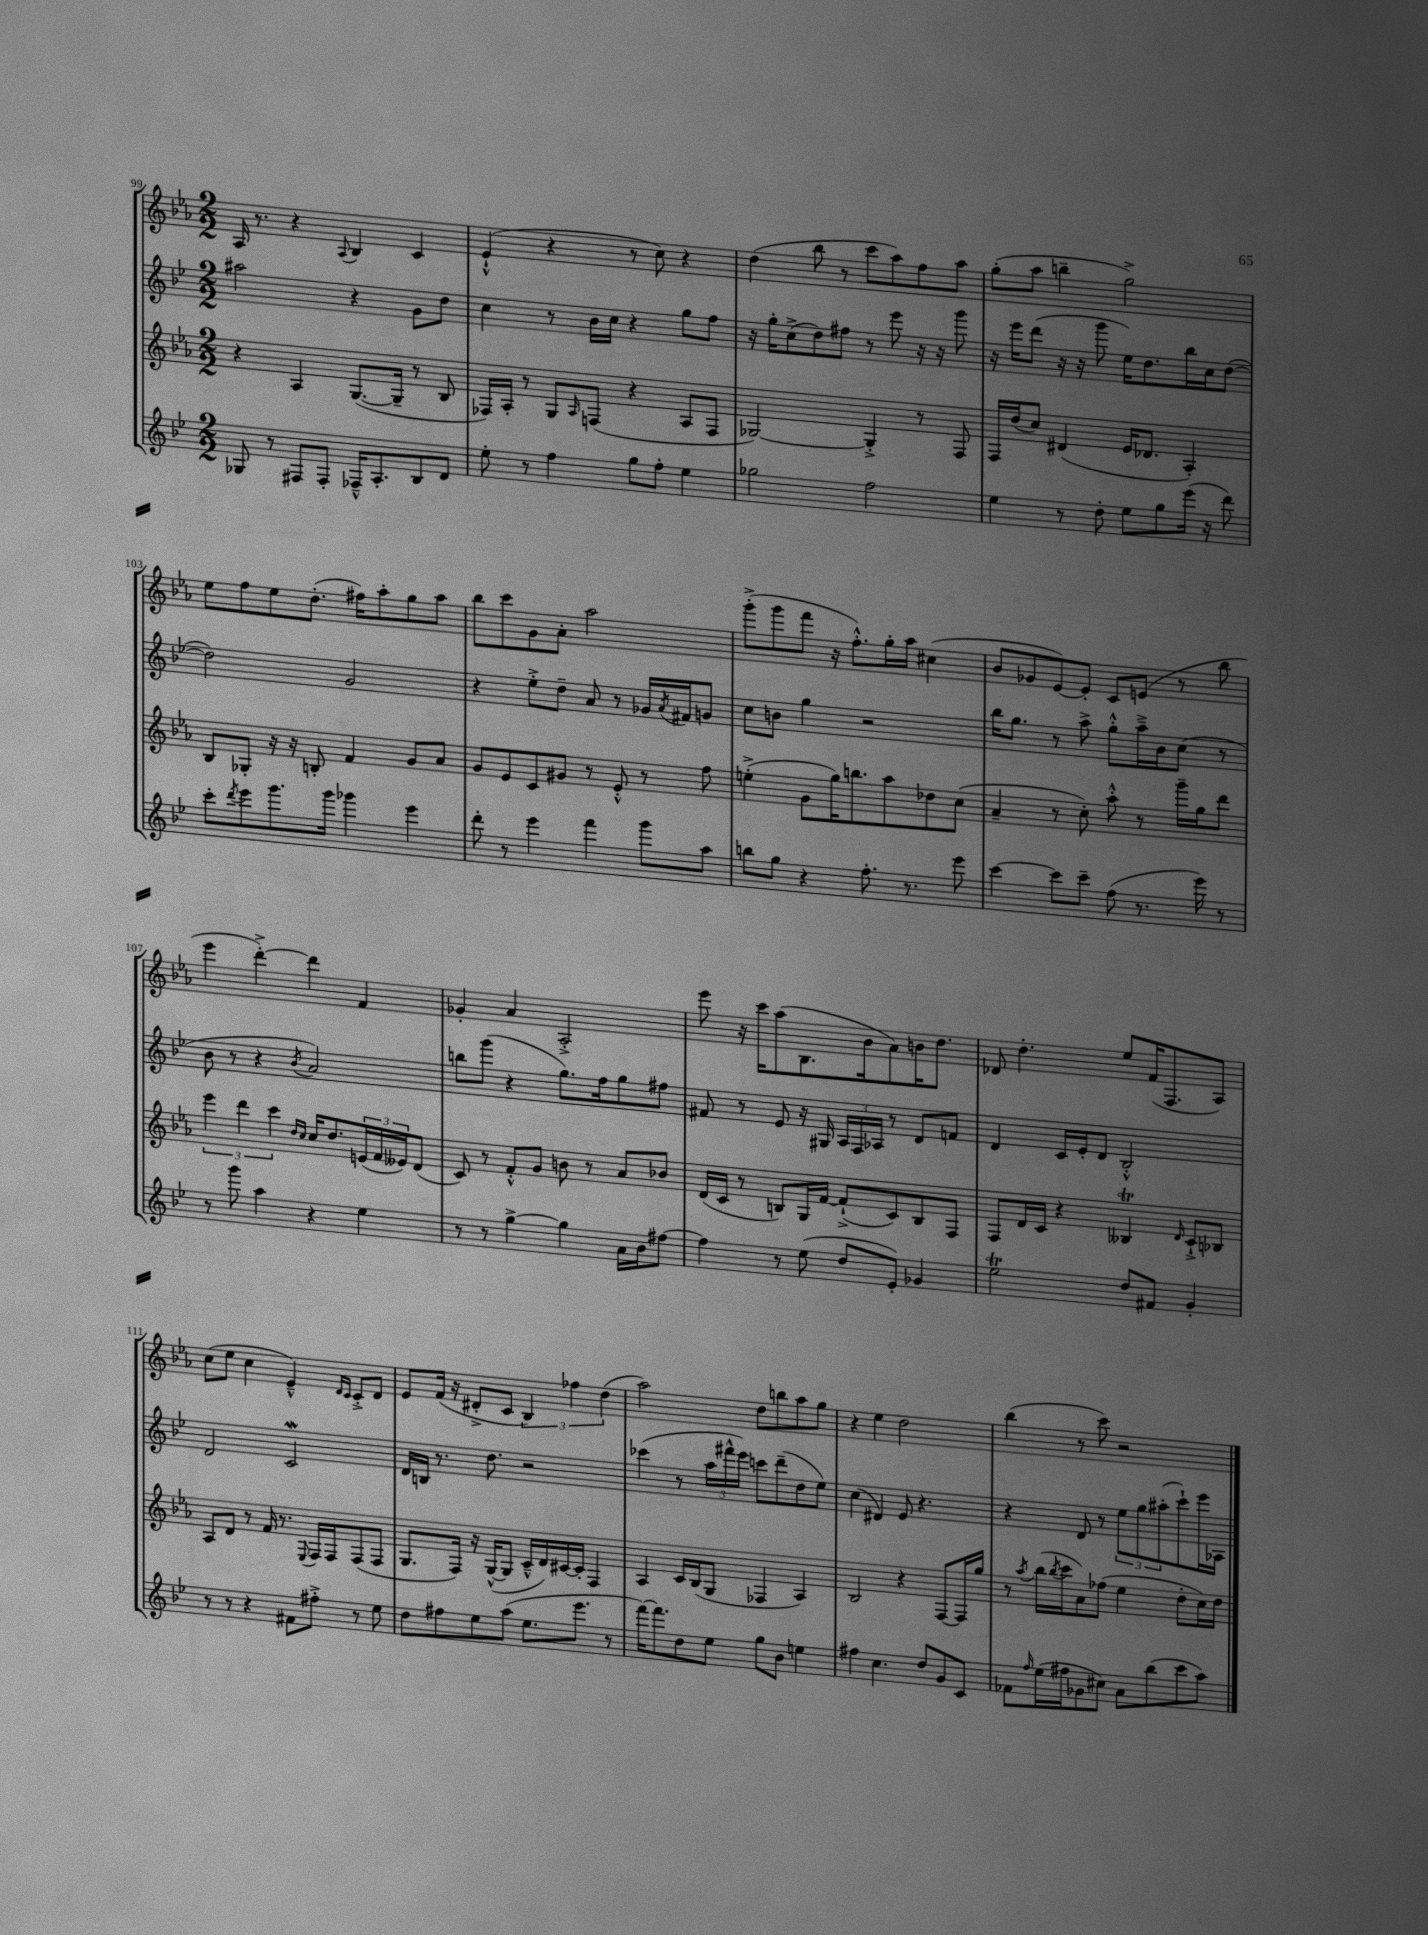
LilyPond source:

<<
\new StaffGroup <<
\new Staff = "s0" {
    \clef treble \key ees \major \numericTimeSignature \time 2/2
    aes16 r8. r4 \appoggiatura { aes8 } bes4 c'4 |
    ees'4-!-^( r4 r8 c''8) r4 |
    d''4( bes''8 r8 c'''8 aes''8) f''8 aes''8 |
    g''8-.( aes''8 b''4-- g''2->) |
    ees''8 f''8 ees''8 d''8.-.( fis''16) aes''8-. g''8 aes''8 |
    bes''8 c'''8 g'8 aes'8-. aes''2 |
    g'''8-.->( g'''8 f'''8 r16 f''8.-.-^) g''16-. aes''16 cis''4( |
    bes'8 ges'8 ees'8~) ees'8-. c'8 e'8( r8 bes''8 |
    ees'''4 d'''4~-.->) d'''4 f'4 |
    ges'4-. aes'4 aes2-.-> |
    ees'''8 r16 c'''16 aes''8( bes8. bes'16 aes'8) b'16 d''8. |
    des'8 d''4.-. ees''8 f'16( f8. aes8) |
    c''8( ees''8 c''4 ees'4---^) \grace { d'16 c'16 } c'8-.-> d'8 |
    ees'8 f'16( r16 dis'8-.-> c'8 \tuplet 3/2 { bes4) fes''4 d''4( } |
    aes''2) d''8 b''8 aes''8 g''8 |
    r4 ees''4 d''2 |
    bes''4( r8 c'''8) r2 \bar "|." |
}
\new Staff = "s1" {
    \clef treble \key bes \major \numericTimeSignature \time 2/2
    ais''2 r4 g'8 d''8 |
    c''4 r8 bes'16 c''16 r4 g''8 f''8 |
    r16 g''16-. c''8->( d''8) fis''8 r8 ees'''8 r16 r16 g'''8 |
    r16 ees'''16 d'''8( r16 r16 g'''8 ees''16) d''8. bes''16 c''16 d''8~( |
    d''2) g'2 |
    r4 ees''8-.-> d''8-- a'8 r8 ges'16 \acciaccatura { a'8 } fis'16 g'8 |
    c''8 b'8 g''4 r2 |
    bes''16 g''8. r8 a''8-> g''8-.-^ a''16---> bes'16 c''8( r8 |
    bes'8 r8 r4 \acciaccatura { bes'8 } a'2) |
    b''8 g'''8( r4 g''8.) f''16 g''8 fis''8 |
    fis'8 r8 ees'8 r16 gis16 \tuplet 3/2 { a16 f16 aes16 } r8 d'8 f'8 |
    d'4 c'16 ees'16-. d'8 bes2-.-^ |
    d'2 c'2\mordent |
    d'16 b16 r8. d''8. r2 |
    ces'''4( r8 \tuplet 3/2 { a''16 fis'''16-^ ees'''16) } c'''8 d'''8--( d''8 ees''8) |
    c''4( dis'4) ees'8 r4. |
    r4 d'8 r8 \tuplet 3/2 { ees''8 g''8 ais''8-.( } c'''8-!) ees'''16 aes16 \bar "|." |
}
\new Staff = "s2" {
    \clef treble \key ees \major \numericTimeSignature \time 2/2
    r4 aes4 g8.~( g16-- r8 bes8 |
    fes16) aes16-. r8 g8 \grace { aes16 } f8( r4 aes8 f8 |
    ges2~) ges4-.-> r8 f8 |
    f16 d''16( c''8) dis'4( ees'16 des'8. aes4-.) |
    bes8 ges8-. r16 r16 b8-. f'4 g'8 aes'8 |
    g'8 ees'8 c'8 gis'8 r8 ees'8-.-^ r8 f''8 |
    e''4-.->( g'8 g''16) b''8. aes''8 des''8 c''8( |
    aes'4-- r8 c''8-.) aes''8-.-^ r8 g'''16-- g''16 d'''8 |
    \tuplet 3/2 { ees'''4 d'''4 c'''4 } \grace { d''16 c''16 } c''16 d''8. \tuplet 3/2 { e'16( f'16 eeses'16) } d'8( |
    c'8) r8 f'8-.-^ g'8 b'8 r8 aes'8 bes'8 |
    d'16( c'16 r8 b8) g16 f'16~ f'8-!->( c'8) b8 f8 |
    f8 d'16 c'16 r4 beses4\trill \grace { d'16 } c'8-!-> bes8 |
    aes8 d'8 r8 f'16 r8. \appoggiatura { ees8 } f16 f16 f8( f8 |
    g8. f16) r16 g16~-^( g8 c'16---^ d'16) cis'16~ cis'16-. f4 |
    aes4 c'16 bes16( g8 fes4 aes4) |
    bes2 r4 f8~ f16 g''16 |
    r8 \acciaccatura { aes''8 } bes''16( \acciaccatura { bes''8 } c'''16 aes'8) fes''8( ees''4 d''8-. c''16) d''16 \bar "|." |
}
\new Staff = "s3" {
    \clef treble \key bes \major \numericTimeSignature \time 2/2
    ges8 r8 fis8 fis8-. fes16---^ a8.-. bes8 d'8 |
    ees''8-. r8 f''4 g''8 f''8-. ees''4 |
    ges''2 f''2 |
    ees''4 r8 d''8-. ees''8 g''8 ees'''16( r16 d'''8) |
    c'''8-. \acciaccatura { d'''8 } ees'''8 g'''8. g'''16 ges'''4 ees'''4 |
    d'''8-. r8 ees'''4 f'''4 g'''8 a''8 |
    b''8 g''8 r4 f''8.-. r8. ees'''8 |
    c'''4~ c'''8 c'''8-- f''8( r8. ees'''16) r8 |
    r8 g'''8 a''4 r4 ees''4 |
    r8 r8 g''4~-> g''4 a'16 bes'16 fis''8~ |
    fis''4 r8 ees''8( d''8 ees'8-.) ges'4 |
    ees''2\trill d''8 fis'8 g'4-. |
    r8 r8 r4 fis'8 fis''8-.-> r8 ees''8 |
    d''8 fis''8 ees''8 a''8( ees''8. ees'''8. r8 |
    f'''16~) f'''8. d''8 ees''8 g''8 bes'8 e''4 |
    fis''4 c''4. d''8 g'8 c'8 |
    fes'8 \grace { f''16 } ees''16( fis''16 ges'8 cis''8) a'8 bes''8( c'''8 a''8) \bar "|." |
}
>>
>>
\layout { \context { \Score currentBarNumber = #99 } }
